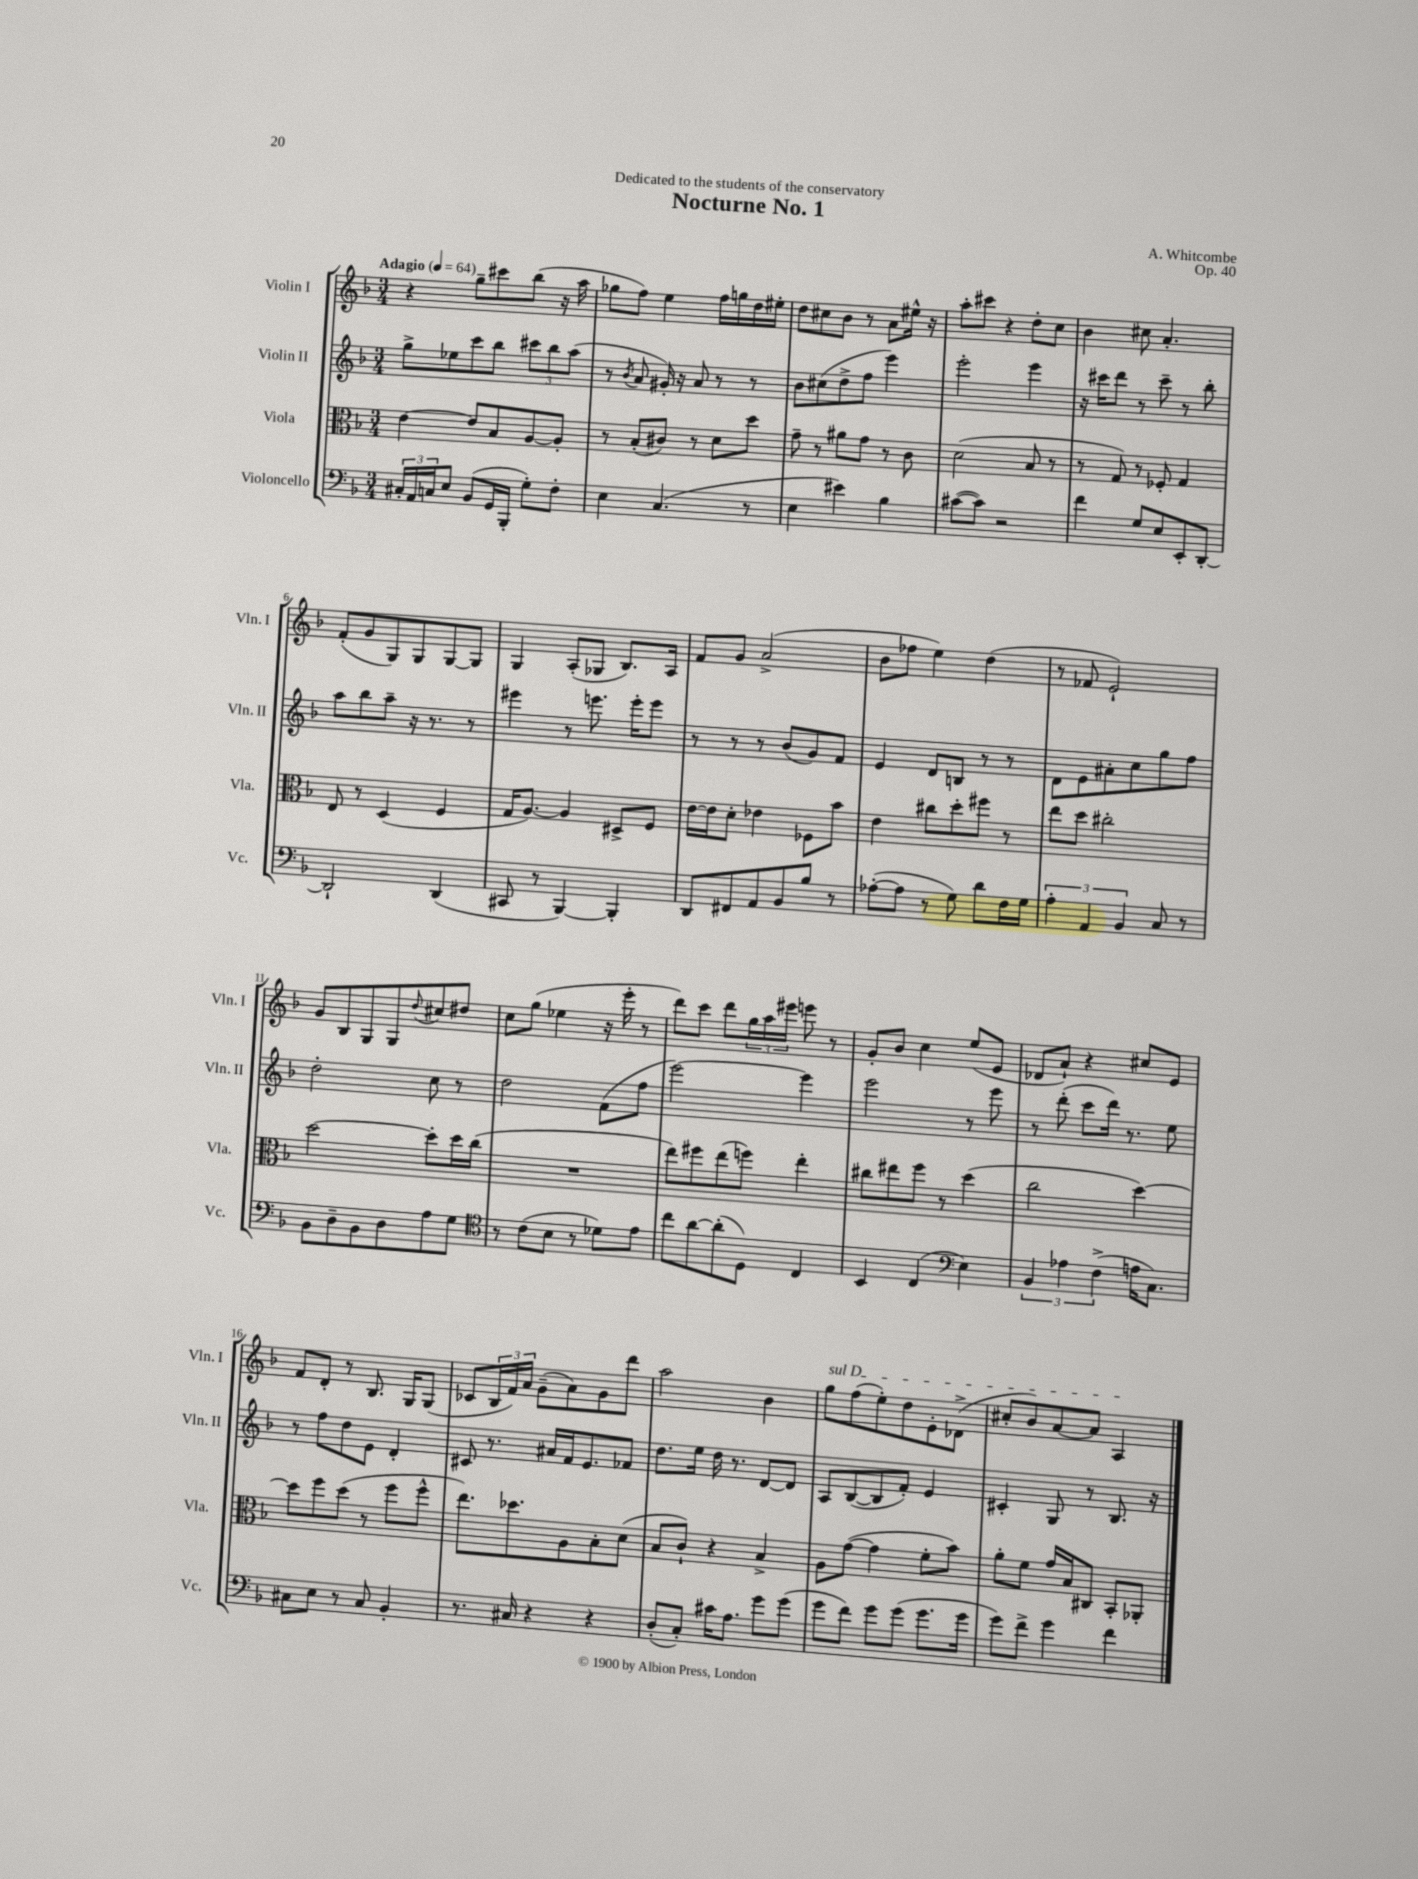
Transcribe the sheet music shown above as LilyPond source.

\header { title = "Nocturne No. 1" composer = "A. Whitcombe" dedication = "Dedicated to the students of the conservatory" opus = "Op. 40" }
<<
\new StaffGroup <<
\new Staff = "s0" \with { instrumentName = "Violin I" shortInstrumentName = "Vln. I" } {
    \clef treble \key f \major \numericTimeSignature \time 3/4 \tempo "Adagio" 4 = 64
    r4 g''8-- cis'''8 bes''8( r16 a''16 |
    ges''8 f''8) e''4 f''16 g''16 d''16 eis''16-. |
    d''8 cis''8 bes'8 r8 a'8 eis''16-^ r16 |
    a''8-. cis'''8 r4 d''8-. c''8 |
    bes'4 cis''8 a'4.-. |
    f'8-.( g'8 g8) g8 g8~ g8 |
    g4 a8-.( ges8 bes8.) a16 |
    f'8 g'8 a'2->( |
    bes'8 fes''8 e''4) d''4( |
    r8 fes'8 e'2-!) |
    g'8 bes8 g8 g8 \appoggiatura { d''8 } cis''8 dis''8 |
    c''8 g''8( ees''4 r16 e'''16-. r8 |
    d'''8) c'''8 d'''8 \tuplet 3/2 { g''16 a''16 eis'''16 } e'''8 r8 |
    g'8-. bes'8 c''4 e''8( e'8 |
    des'8 a'8-!) r4 cis''8 e'8 |
    f'8 d'8-. r8 bes8. g16 g8( |
    ces'8 \tuplet 3/2 { bes16 f'16) a'16 } g'8--( a'8) g'8 d'''8 |
    a''2 bes'4 |
    \once \override TextSpanner.bound-details.left.text = \markup { \italic "sul D" } g''8\startTextSpan f''8( e''8-.) d''8 e'8-. des'8->( |
    cis''8-. bes'8) a'8~ a'8 a4\stopTextSpan \bar "|." |
}
\new Staff = "s1" \with { instrumentName = "Violin II" shortInstrumentName = "Vln. II" } {
    \clef treble \key f \major \numericTimeSignature \time 3/4
    g''8-> ees''8 c'''8 bes''8 \tuplet 3/2 { cis'''8 bes''8 a''8( } |
    r8 \acciaccatura { bes'8 } a'8 gis'16-.) r16 a'8 r8 r8 |
    bes'8 cis''8( d''8-> f''8 e'''4) |
    e'''2-. e'''4 |
    r16 cis'''16 d'''8 r8 cis'''8-- r8 bes''8-. |
    a''8 bes''8 a''8-- r16 r8. r8 |
    eis'''4 r8 e'''8. e'''16-. e'''8 |
    r8 r8 r8 bes'8( g'8) f'8 |
    e'4 d'8 b8 r8 r8 |
    d'8 e'8 ais'8-. c''8 g''8 f''8 |
    d''2-. c''8 r8 |
    d''2 f'8( f''8 |
    e'''2~) e'''4 |
    e'''2 r8 e'''8 |
    r8 d'''8-.( c'''8 d'''16) r8. e''8 |
    r8 f''8 d''8 e'8 d'4-. |
    cis'8 r8. ais'16 f'16 e'8. fes'8 |
    d''8. e''16 d''16 r8. d'8~ d'8 |
    a8 bes8~( bes8 f'8-.) e'4 |
    cis'4-. g8 r8 bes8. r16 \bar "|." |
}
\new Staff = "s2" \with { instrumentName = "Viola" shortInstrumentName = "Vla." } {
    \clef alto \key f \major \numericTimeSignature \time 3/4
    e'4~ e'8 bes8 a8~ a8-. |
    r8 bes8-.( cis'8) r8 d'8 d''8 |
    g'8-- r8 ais'8 g'8 r8 c'8 |
    d'2( bes8 r8 |
    r8 g8) r8 fes8-. g4 |
    e8 r8 d4( f4 |
    g16 a8.~) a4 dis8-> f8 |
    e'16~ e'16 d'8-. ees'4 fes8 bes'8 |
    e'4 cis''8 d''8-. fis''8 r8 |
    e''8 d''8 cis''2-. |
    d''2~ d''8-. d''16 c''16( |
    R2. |
    e''8) fis''8 e''8( f''8) e''4-. |
    cis''8 eis''8 f''8 r8 d''4( |
    c''2 d''4~) |
    d''8 f''8 d''8( r8 f''8 f''8-^ |
    e''8.) des''8. a8 bes8-. d'8( |
    bes8 c'8-!) r4 bes4-> |
    a8 g'8~( g'4 f'8-. bes'8) |
    a'8-. f'8 g'16 bes16 cis8 bes,8-. aes,8-. \bar "|." |
}
\new Staff = "s3" \with { instrumentName = "Violoncello" shortInstrumentName = "Vc." } {
    \clef bass \key f \major \numericTimeSignature \time 3/4
    \tuplet 3/2 { cis16-. a,16 c16 } e8 bes,8( g,16 bes,,16-. g8-.) f8-. |
    e4 c4.( r8 |
    e4 eis'4) bes4 |
    cis'8~( cis'8) r2 |
    f'4 g8 e8 e,8-. d,8~-. |
    d,2-! d,4( |
    cis,8 r8 bes,,4~) bes,,4-. |
    d,8 fis,8 a,8 bes,8 bes8 r8 |
    aes8~-.( aes8 r8 g8) d'8 f16 g16 |
    \tuplet 3/2 { a4-. a,4 bes,4 } c8 r8 |
    bes,8 d8-- bes,8 d8 a8 g8 |
    \clef tenor r8 c'8( bes8 r8 des'8) e'8 |
    c''8 a'8~ a'8-.( d8) c4 |
    bes,4 c4( \clef bass e4) |
    \tuplet 3/2 { bes,4 aes4 f4->( } a16 c8.) |
    cis8 e8 r8 cis8 bes,4-. |
    r8. cis16 r4 r4 |
    d8-.( c8-.) cis'16 a8. g'8 g'8( |
    g'8 f'8) g'8 g'8( g'8. g'16 |
    g'8) f'8-> g'4 f'4 \bar "|." |
}
>>
>>
